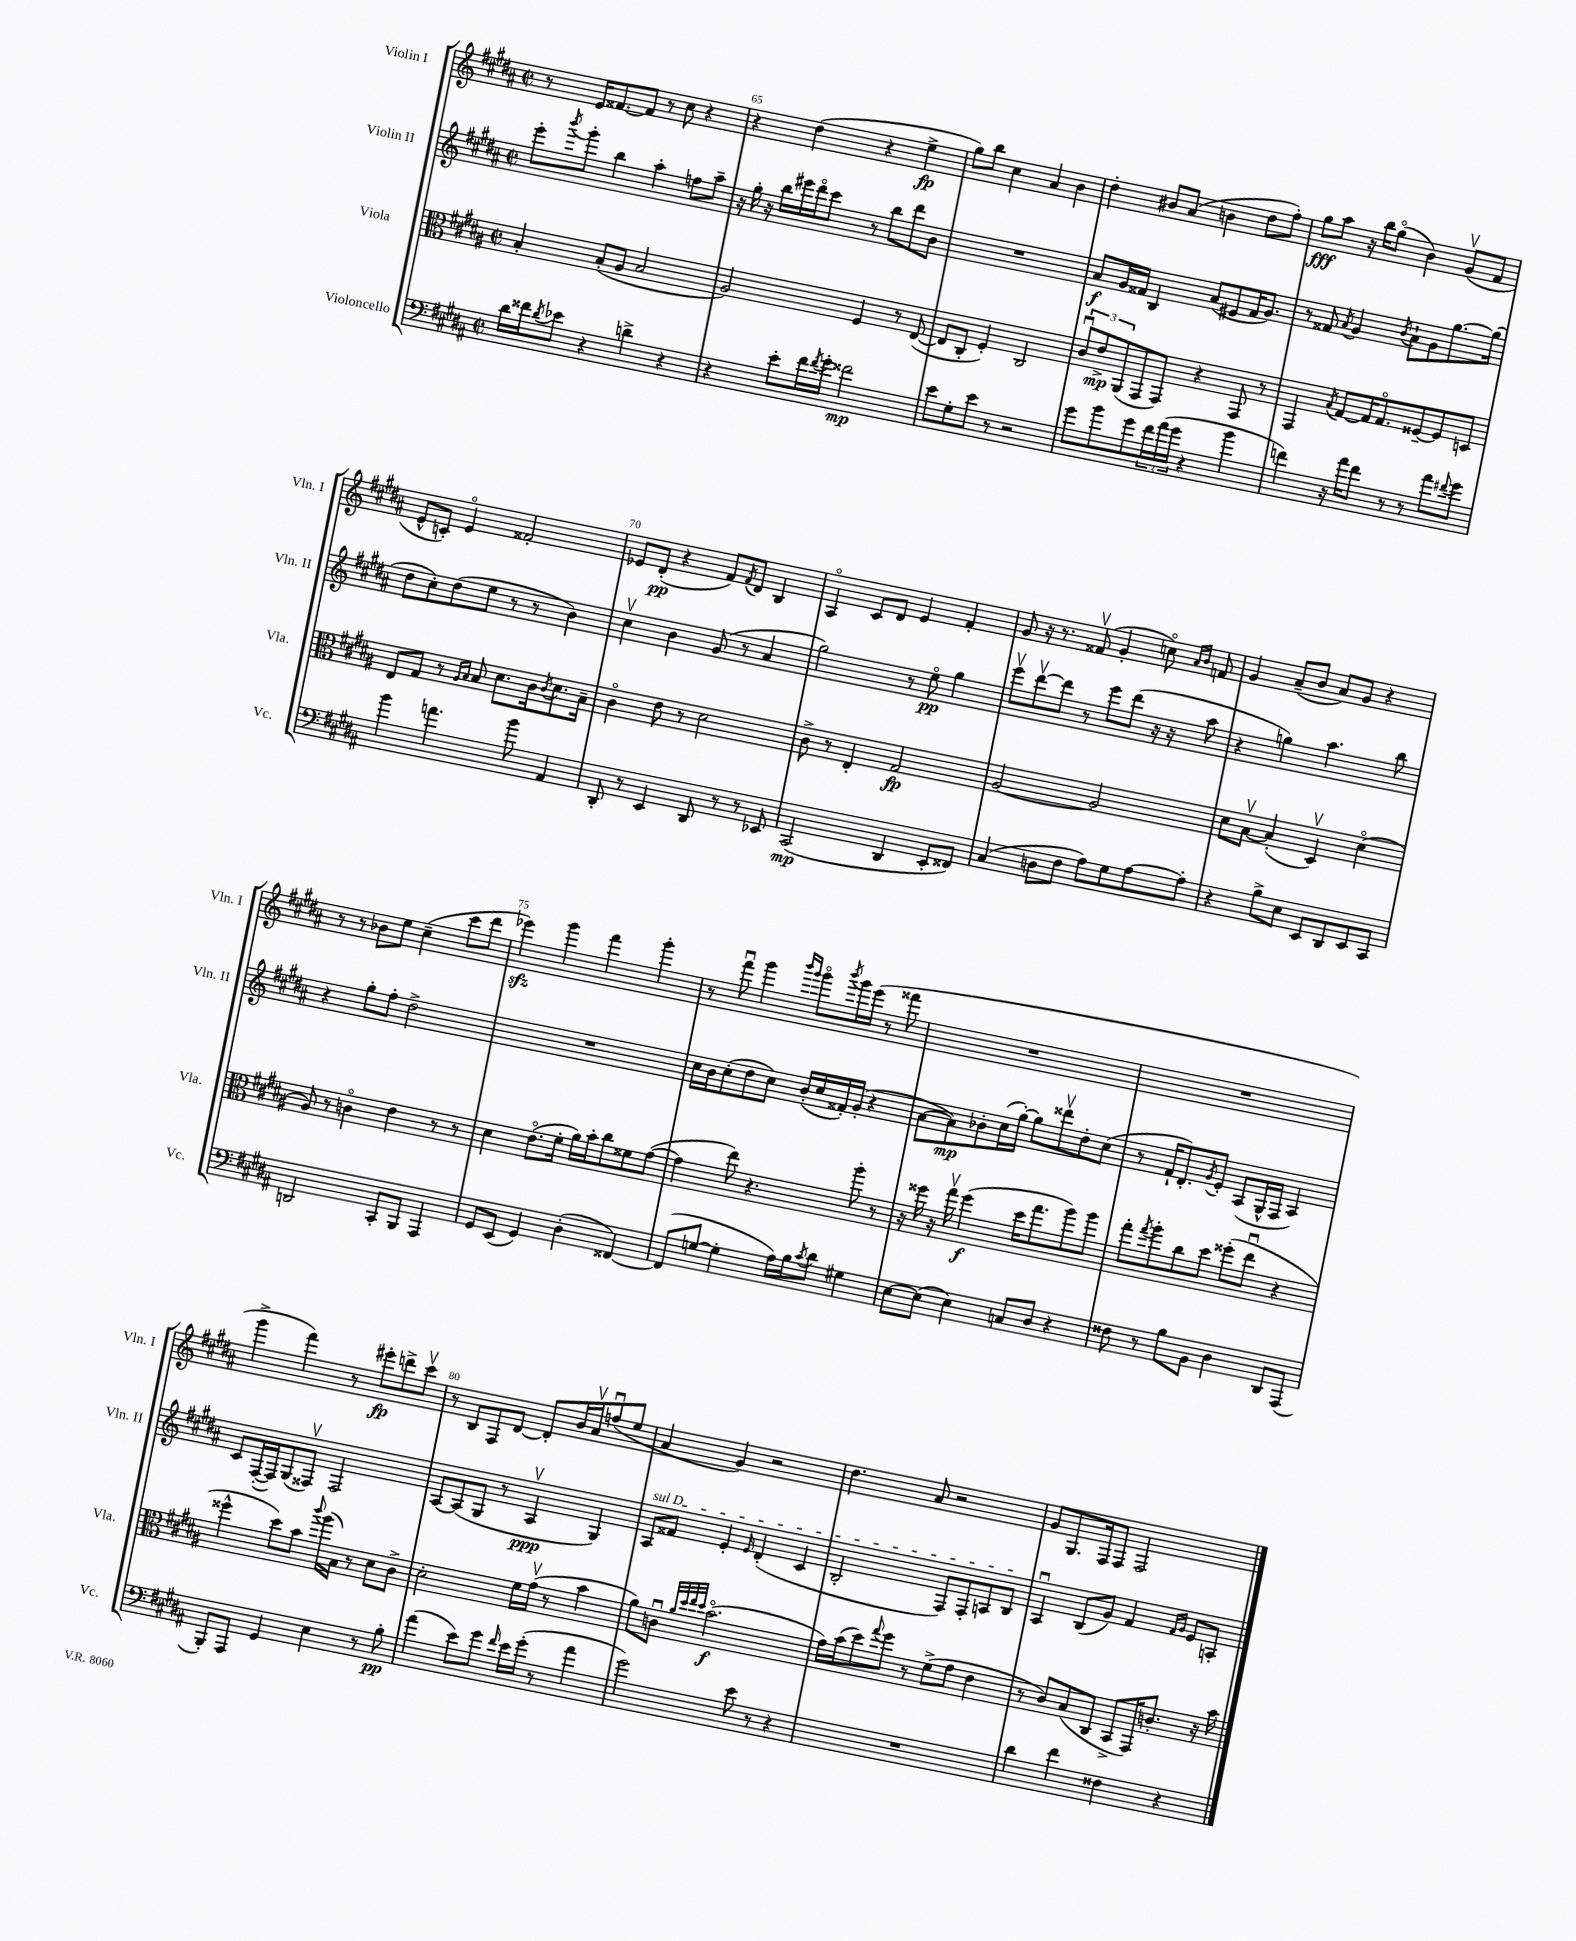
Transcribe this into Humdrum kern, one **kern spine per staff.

**kern	**dynam	**kern	**dynam	**kern	**dynam	**kern	**dynam
*part4	*part4	*part3	*part3	*part2	*part2	*part1	*part1
*staff4	*staff4	*staff3	*staff3	*staff2	*staff2	*staff1	*staff1
*I"Violoncello	*	*I"Viola	*	*I"Violin II	*	*I"Violin I	*
*I'Vc.	*	*I'Vla.	*	*I'Vln. II	*	*I'Vln. I	*
*clefF4	*	*clefC3	*	*clefG2	*	*clefG2	*
*k[f#c#g#d#a#]	*	*k[f#c#g#d#a#]	*	*k[f#c#g#d#a#]	*	*k[f#c#g#d#a#]	*
*M2/2	*	*M2/2	*	*M2/2	*	*M2/2	*
*met(c|)	*	*met(c|)	*	*met(c|)	*	*met(c|)	*
=64	=64	=64	=64	=64	=64	=64	=64
16d#\LL	.	4B'/	.	8eee'\L	.	8r	.
16f##X\J	.	.	.	.	.	.	.
8qd#/	.	.	.	8qbbb/	.	.	.
8e-X\J	.	.	.	8ggg#'\J	.	16e/KL	.
.	.	.	.	.	.	[8.f##X/	.
4r	.	(8B'/L	.	4bb\	.	.	.
.	.	8A#/J	.	.	.	8f##/J]	.
4dn^\	.	2B/	.	4aa#'\	.	8r	.
.	.	.	.	.	.	8cc#\	.
4r	.	.	.	8ffn\L	.	4r	.
.	.	.	.	8aa#~\J	.	.	.
=65	=65	=65	=65	=65	=65	=65	=65
4r	.	2A#/)	.	16r	.	4r	.
.	.	.	.	16gg#'\	.	.	.
.	.	.	.	16r	.	.	.
.	.	.	.	16bb\LL	.	.	.
8e'\L	.	.	.	16eee#X\	.	(4dd#\	.
.	.	.	.	16ddd#\J	.	.	.
16f#\L	.	.	.	8ccc#\J	.	.	.
8qf#/	.	.	.	.	.	.	.
16g#'\JJ	.	.	.	.	.	.	.
2f##X\	mp	4F#/	.	8r	.	4r	.
.	.	.	.	8bb\L	.	.	.
.	.	8r	.	8ddd#\	.	4ee^\	fp
.	.	([8E/	.	8b\J	.	.	.
=66	=66	=66	=66	=66	=66	=66	=66
8e\L	.	8E/L]	.	1r	.	8gg#\L)	.
8G#'\	.	8C#'/J	.	.	.	8bb\J	.
8e\J	.	4F#'/)	.	.	.	4cc#\	.
8r	.	.	.	.	.	.	.
2r	.	2C#/	.	.	.	4a#/	.
.	.	.	.	.	.	4b\	.
=67	=67	=67	=67	=67	=67	=67	=67
8g#\L	.	12c#u/L	.	8a#/L	f	4dd#'\	.
.	.	12e^/	mp	.	.	.	.
8b\	.	.	.	16g#/L	.	.	.
.	.	(12AA#/	.	.	.	.	.
.	.	.	.	16f##X/JJ	.	.	.
8g#\	.	8GG#/	.	4B/	.	8b#X/L	.
24f#\L	.	8GG#/J)	.	.	.	(8a#/J	.
(24a#\	.	.	.	.	.	.	.
24g#\JJ	.	.	.	.	.	.	.
4r	.	4r	.	(8a#/L	.	4bn\	.
.	.	.	.	8e#X/	.	.	.
4b\	.	8GG#/	.	16f##/K	.	8dd#\L	.
.	.	.	.	8.g#/J)	.	.	.
.	.	8r	.	.	.	8ff#'\J)	.
=68	=68	=68	=68	=68	=68	=68	=68
4fn\)	.	4GG#/	.	8r	.	8gg#\L	fff
.	.	.	.	8f##X/	.	8aa#\J	.
.	.	8qB/	.	8qa#/	.	.	.
16r	.	[8G#/L	.	4g#/	.	16r	.
16a#\KL	.	.	.	.	.	16bb\KL	.
8f\J	.	16G#/K]	.	.	.	(8gg#\J	.
.	.	8.G#/	.	.	.	.	.
.	.	.	.	8qb/	.	.	.
8r	.	.	.	8a#`\L	.	4b\)	.
8r	.	[8F##X~/	.	8g#\	.	.	.
8a#\L	.	8F##/]	.	[8.gg#\	.	(8g#v/L	.
8qqf#X/	.	.	.	.	.	.	.
8g#\J	.	8Dn/J	.	.	.	8f#/J	.
.	.	.	.	(16gg#\Jk]	.	.	.
!!LO:LB:g=z
=69	=69	=69	=69	=69	=69	=69	=69
4b\	.	8E/L	.	8dd#\L	.	8e^^/L	.
.	.	8G#/J	.	8cc#'\)	.	8cn'/J)	.
4.an\	.	8r	.	(8dd#\	.	4e/	.
.	.	16qqA#/LL	.	.	.	.	.
.	.	16qqB/JJ	.	.	.	.	.
.	.	8B/	.	8ee\J	.	.	.
.	.	8.d#\L	.	8r	.	2f##X'/	.
8b\	.	.	.	8r	.	.	.
.	.	16c#\k	.	.	.	.	.
.	.	8qc#/	.	.	.	.	.
4AA#/	.	8.d#\	.	4b\)	.	.	.
.	.	16B~\Jk	.	.	.	.	.
=70	=70	=70	=70	=70	=70	=70	=70
8DD#'/	.	4c#\	.	4cc#v\	.	8e-X/L	.
8r	.	.	.	.	.	(8d#'/J	pp
4EE/	.	8e\	.	4b\	.	4r	.
.	.	8r	.	.	.	.	.
8DD#/	.	2d#\	.	(8g#/	.	8f#/L)	.
.	.	.	.	.	.	8qf#/	.
8r	.	.	.	8r	.	8d#/J	.
8r	.	.	.	4a#/	.	4B/	.
8EE-X/	.	.	.	.	.	.	.
=71	=71	=71	=71	=71	=71	=71	=71
(2CC#/	mp	8c#^\	.	2gg#\)	.	4A#/	.
.	.	8r	.	.	.	.	.
.	.	4E'/	.	.	.	8c#/L	.
.	.	.	.	.	.	8d#/J	.
4DD#/	.	2G#/	fp	8r	.	4e/	.
.	.	.	.	8ee\	pp	.	.
8EE'/L	.	.	.	4gg#\	.	4f#'/	.
8FF##X/J)	.	.	.	.	.	.	.
=72	=72	=72	=72	=72	=72	=72	=72
(4C#/	.	[2A#/	.	8eeev\L	.	8g#/	.
.	.	.	.	[8ddd#v\	.	16r	.
.	.	.	.	.	.	8.r	.
8Dn\L	.	.	.	8ddd#\J]	.	.	.
8F#\J	.	.	.	8r	.	(8f##Xv/	.
8A#\L)	.	2A#/]	.	8eee\L	.	4g#'/	.
8G#\	.	.	.	(8ddd#\J	.	.	.
[8A#\	.	.	.	16r	.	8ccn\)	.
.	.	.	.	16r	.	.	.
.	.	.	.	.	.	16qqa#/LL	.
.	.	.	.	.	.	16qqb/JJ	.
8A#'\J]	.	.	.	8aa#\	.	8fn/	.
=73	=73	=73	=73	=73	=73	=73	=73
4r	.	8d#\L	.	4r	.	4g#/	.
.	.	[8Bv\J	.	.	.	.	.
8B^\L	.	(4B'/]	.	4ggn\)	.	(8a#~/L	.
8E\J	.	.	.	.	.	8b/J	.
8EE/L	.	4D#v/)	.	4.aa#\	.	8a#/L)	.
8DD#/	.	.	.	.	.	8g#/J	.
8EE/	.	(4d#\	.	.	.	4r	.
8CC#/J	.	.	.	8bb\	.	.	.
!!LO:LB:g=z
=74	=74	=74	=74	=74	=74	=74	=74
2DDn/	.	8A#/)	.	4r	.	8r	.
.	.	8r	.	.	.	8r	.
.	.	4cn\	.	8gg#'\L	.	8b-X\L	.
.	.	.	.	8ff#'\J	.	8ee\J	.
8CC#'/L	.	4e\	.	2dd#^\	.	(4cc#~\	.
8BBB/J	.	.	.	.	.	.	.
4AAA#/	.	8r	.	.	.	8ccc#\L	.
.	.	8r	.	.	.	8ddd#\J	.
=75	=75	=75	=75	=75	=75	=75	=75
8GG#/L	.	4d#\	.	1r	.	4eee-Xzz\)	.
(8EE/J	.	.	.	.	.	.	.
4GG#/)	.	(8.e\L	.	.	.	4ggg#\	.
.	.	16f#'\Jk	.	.	.	.	.
(4D#'\	.	16a#\LL)	.	.	.	4fff#\	.
.	.	16b'\J	.	.	.	.	.
.	.	8cc#\	.	.	.	.	.
[4FF##X/)	.	8f##X\	.	.	.	4ggg#'\	.
.	.	([8g#\J	.	.	.	.	.
=76	=76	=76	=76	=76	=76	=76	=76
(8FF##/L]	.	4g#\]	.	16cc#\LL	.	8r	.
.	.	.	.	16b\J	.	.	.
[8Gn/J	.	.	.	(8cc#'\	.	8fff#u\	.
4G'\]	.	8ee\)	.	8dd#\	.	4ggg#\	.
.	.	4.r	.	8cc#\J)	.	.	.
.	.	.	.	.	.	16qqbbb/LL	.
.	.	.	.	.	.	16qqggg#/JJ	.
16A#\LL)	.	.	.	(16b'/LL	.	8ggg#\L	.
16B\J	.	.	.	16cc#/	.	.	.
8qc#/	.	.	.	.	.	8qbbb/	.
8d#\J	.	.	.	16f##X'/)	.	16ggg#\L	.
.	.	.	.	(16g#'/JJ	.	(16eee\JJ	.
4G#X\	.	8aa#'\	.	4r	.	8r	.
.	.	8r	.	.	.	8fff##X\	.
=77	=77	=77	=77	=77	=77	=77	=77
[8E\L	.	16r	.	[8a#\L	.	1r	.
.	.	16ff##X\	.	.	.	.	.
(8E\J]	.	16r	.	8a#\])	mp	.	.
.	.	16gg#v\	.	.	.	.	.
4E\)	.	(4ff##\	f	8b-X'\	.	.	.
.	.	.	.	(16cc#\L	.	.	.
.	.	.	.	[16gg#'\JJ)	.	.	.
8Cn/L	.	16dd#\KL	.	8gg#\L]	.	.	.
.	.	8.gg#\	.	.	.	.	.
8D#/J	.	.	.	8ddd##Xv\	.	.	.
4r	.	8aa#\)	.	8dd#'\	.	.	.
.	.	8aa#\J	.	(8cc#\J	.	.	.
=78	=78	=78	=78	=78	=78	=78	=78
8F##X\	.	8gg#'\L	.	8r	.	1r	.
.	.	8qgg#/	.	.	.	.	.
8r	.	8aa#'\	.	16f#`/KL	.	.	.
.	.	.	.	8.d#'/)	.	.	.
8B\L	.	8cc#\	.	.	.	.	.
.	.	.	.	8qg#/	.	.	.
8BB\J	.	8dd#\J	.	8e'/J	.	.	.
4D#\	.	(8ff##X'\L	.	(8A#/L	.	.	.
.	.	8eeu\J	.	16G#^^/L	.	.	.
.	.	.	.	16F#/JJ	.	.	.
8DD#/L	.	4r	.	4A#/)	.	.	.
(8AAA#/J	.	.	.	.	.	.	.
!!LO:LB:g=z
=79	=79	=79	=79	=79	=79	=79	=79
8BBB'/L)	.	4ff##X^^\	.	8c#/L	.	4ggg#^\	.
8AAA#/J	.	.	.	([16F#'/L	.	.	.
.	.	.	.	16F#/J])	.	.	.
4GG#/	.	8dd#\L)	.	(8G#/	.	4fff#\)	.
.	.	8b\J	.	8F##Xv/J)	.	.	.
.	.	8qqccc#/	.	.	.	.	.
4E\	.	(16aa#\LL	.	2F##/	.	8r	.
.	.	16B\JJ)	.	.	.	.	.
.	.	8r	.	.	.	8eee#X'\L	fp
8r	.	8d#\L	.	.	.	8dddn^\	.
8B'\	pp	8c#^\J	.	.	.	8ccc#v\J	.
=80	=80	=80	=80	=80	=80	=80	=80
(4a#\	.	2d#'\	.	[8A#/L	.	8r	.
.	.	.	.	(8A#/]	.	8B/L	.
8e\L)	.	.	.	8G#/J	.	8F#/	.
8g#\J	.	.	.	8r	.	[8d#/J	.
16qqf#/	.	.	.	.	.	.	.
16e\LL	.	16f#\LL	.	4A#v/	ppp	8d#'/L]	.
(16g#'\JJ	.	(16g#v\JJ	.	.	.	.	.
8r	.	8r	.	.	.	16b/L	.
.	.	.	.	.	.	16a#v/J	.
4a#\	.	4b\	.	4G#/)	.	(8ffnu/	.
.	.	.	.	.	.	8ee/J	.
=81	=81	=81	=81	=81	=81	=81	=81
!	!	!	!	!LO:TX:a:i:t=sul D	!	!	!
2g#\)	.	8a#\L)	.	8A#/L	.	4a#/	.
.	.	8cnu\J	.	8f##X/J	.	.	.
.	.	32qqa#/LLL	.	.	.	.	.
.	.	32qqdd#/	.	.	.	.	.
.	.	32qqee/	.	.	.	.	.
.	.	32qqdd#/JJJ	.	.	.	.	.
.	.	(2.b\	f	4e'/	.	4g#/)	.
.	.	.	.	16qqe/	.	.	.
8e\	.	.	.	(4d#'/	.	2r	.
8r	.	.	.	.	.	.	.
4r	.	.	.	4c#/	.	.	.
=82	=82	=82	=82	=82	=82	=82	=82
1r	.	16g#\LL)	.	2B'/	.	4.dd#\	.
.	.	(16b\J	.	.	.	.	.
.	.	8dd#\)	.	.	.	.	.
.	.	8qqgg#/	.	.	.	.	.
.	.	8ff#\J	.	.	.	.	.
.	.	8r	.	.	.	8a#/	.
.	.	(8f#^\L	.	8F#/L)	.	2r	.
.	.	8g#\J	.	8F#'/	.	.	.
.	.	4e\	.	8An/	.	.	.
.	.	.	.	8B/J	.	.	.
=83	=83	=83	=83	=83	=83	=83	=83
4d#\	.	8r	.	4A#u/	.	8g#/L	.
.	.	8c#/L)	.	.	.	8.G#/	.
4f#\	.	(8B/	.	(8B/L	.	.	.
.	.	.	.	.	.	16F#/k	.
.	.	8C#/J	.	8g#/J)	.	8F#/J	.
4F##X\	.	8BB^/L	.	4f#/	.	2F#/	.
.	.	16GG#/K)	.	.	.	.	.
.	.	8.cn'/J	.	.	.	.	.
.	.	.	.	16qqf#/LL	.	.	.
.	.	.	.	16qqg#/JJ	.	.	.
4r	.	.	.	8e/L	.	.	.
.	.	16r	.	8An'/J	.	.	.
.	.	16b\	.	.	.	.	.
==	==	==	==	==	==	==	==
*-	*-	*-	*-	*-	*-	*-	*-
